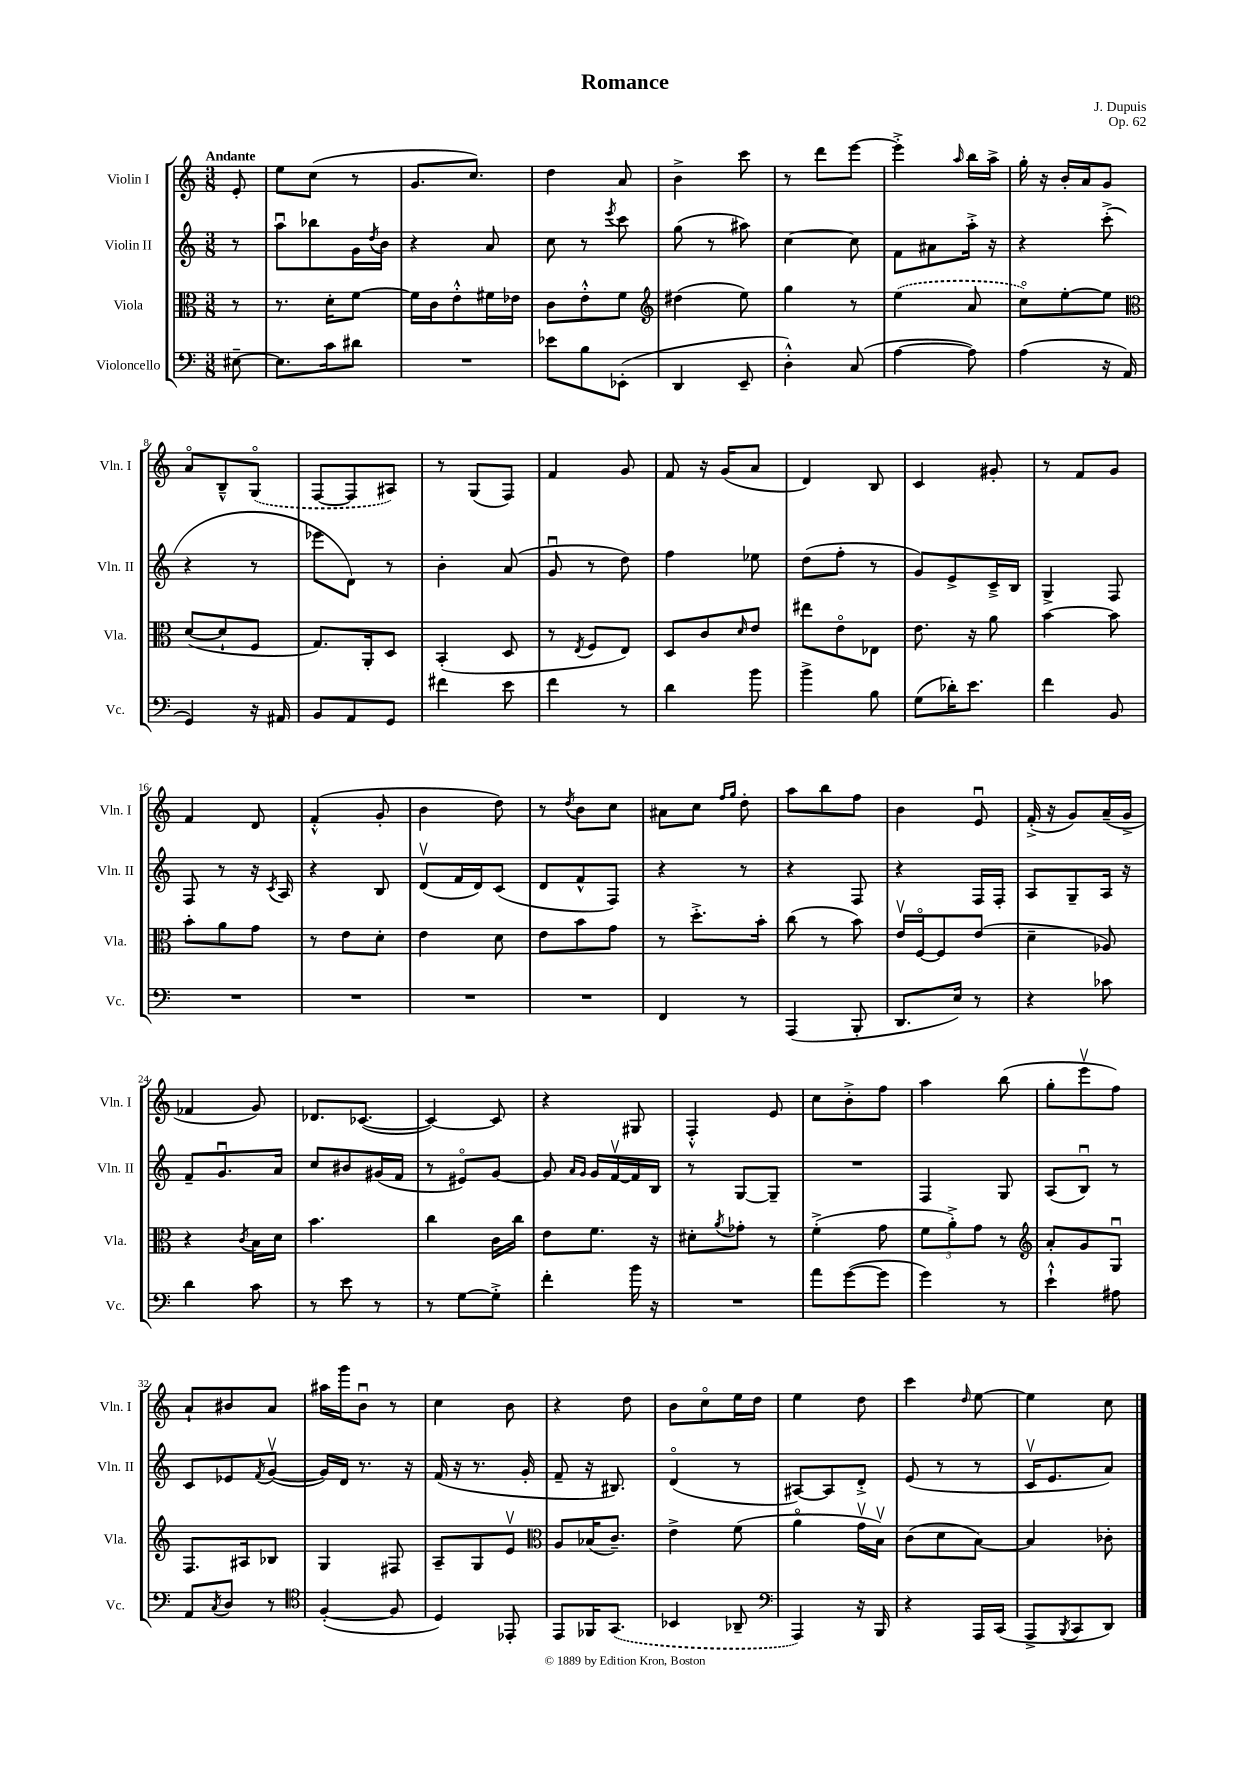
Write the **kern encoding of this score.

**kern	**kern	**kern	**kern
*staff4	*staff3	*staff2	*staff1
*clefF4	*clefC3	*clefG2	*clefG2
*k[]	*k[]	*k[]	*k[]
*M3/8	*M3/8	*M3/8	*M3/8
[8E#~	8r	8r	8e'
=	=	=	=
8.E#]	8.r	8aau	8ee
.	.	8bb-	(8cc
16c	16d'	.	.
8d#	[8f	16g	8r
.	.	8qdd	.
.	.	16b	.
=	=	=	=
4.r	16f]	4r	8.g
.	16c	.	.
.	8e'^^	.	.
.	.	.	8.cc)
.	16f#	8a	.
.	16e-	.	.
=	=	=	=
8e-	8c	8cc	4dd
8B	8e'^^	8r	.
.	.	8qeee	.
(8EE-'	8f	8ccc	8a
=	=	=	=
*	*clefG2	*	*
4DD	(4dd#	(8gg	4b^
.	.	8r	.
8EE~	8ee)	8aa#)	8ccc
=	=	=	=
4D'^^)	4gg	[4cc	8r
.	.	.	8ddd
(8C	8r	8cc]	[8eee
=	=	=	=
[4A	(4ee	8f	4eee'^]
.	.	8a#	.
.	.	.	16qqaa
8A])	8a	16aa'^	16bb
.	.	16r	16aa^
=	=	=	=
(4A	8cco)	4r	16gg'
.	.	.	16r
.	[8ee'	.	16b'
.	.	.	16a
16r	8ee]	(8ccc'^	8g
16AA	.	.	.
=	=	=	=
*	*clefC3	*	*
4GG)	([8d	4r	8ao
.	8d`]	.	8B~^^
16r	8F	8r	(8Go
16AA#	.	.	.
=	=	=	=
8BB	8.G)	8eee-	[8F
8AA	.	8d)	8F]
.	16AA'	.	.
8GG	8D	8r	8A#)
=	=	=	=
4f#	(4BB'	4b'	8r
.	.	.	(8G
8e	8D	(8a	8F)
=	=	=	=
4f	8r	8gu	4f
.	8qE	.	.
.	8F	8r	.
8r	8E)	8dd)	8g
=	=	=	=
4d	8D	4ff	8f
.	8c	.	16r
.	.	.	(16g
.	16qqd	.	.
8b	8e	8ee-	8a
=	=	=	=
4b^	8ee#	(8dd	4d)
.	8eo	8ff'	.
8B	8E-	8r	8B
=	=	=	=
(8G	8.e	8g)	4c
16d-')	.	8e^	.
8.e	16r	.	.
.	8a	16c~^	8g#'
.	.	16B	.
=	=	=	=
4f	[4b	4G^	8r
.	.	.	8f
8BB	8b]	8F	8g
=	=	=	=
4.r	8b'	8F	4f
.	8a	8r	.
.	8g	16r	8d
.	.	8qc	.
.	.	16A	.
=	=	=	=
4.r	8r	4r	(4f'^^
.	8e	.	.
.	8d'	8B	8g'
=	=	=	=
4.r	4e	(8dv	4b
.	.	16f	.
.	.	16d)	.
.	8d	(8c	8dd)
=	=	=	=
4.r	8e	8d	8r
.	.	.	8qdd
.	8b	8f^^	8b
.	8g	8F)	8cc
=	=	=	=
4FF	8r	4r	8a#
.	8.dd'^	.	8cc
.	.	.	16qqff
.	.	.	16qqgg
8r	.	8r	8dd'
.	16b'	.	.
=	=	=	=
(4AAA	(8cc	4r	8aa
.	8r	.	8bb
8BBB'	8b)	8F	8ff
=	=	=	=
8.DD	16ev	4r	4b
.	[16Fo	.	.
.	8F]	.	.
16E)	.	.	.
8r	(8e	16F	8eu
.	.	16F'	.
=	=	=	=
4r	4d~	8A	(16f'^
.	.	.	16r
.	.	8G~	8g)
8c-	8A-)	16A	(16a~
.	.	16r	16g^
=	=	=	=
4d	4r	8f~	4f-
.	.	8.gu	.
.	8qc	.	.
8c	16B	.	8g)
.	16d	16a	.
=	=	=	=
8r	4.b	8cc	8.d-
8e	.	8b#	.
.	.	.	([8.c-
8r	.	(16g#	.
.	.	16f	.
=	=	=	=
8r	4cc	8r	4c-_)
[8G	.	8e#o)	.
8G'^]	16c	[8g	8c-]
.	16cc	.	.
=	=	=	=
4f'	8e	8g]	4r
.	.	16qqa	.
.	.	16qqg	.
.	8.f	16g	.
.	.	[16fv	.
16b	.	16f]	8G#
16r	16r	16B	.
=	=	=	=
4.r	8d#'	8r	4F'^^
.	8qa	.	.
.	8g-'	[8G	.
.	8r	8G~]	8e
=	=	=	=
8a	(4f'^	4.r	8cc
([8g	.	.	8b'^
8g]	8g	.	8ff
=	=	=	=
4g)	12f	4F	4aa
.	12a'^)	.	.
.	12g	.	.
8r	8r	8G	(8bb
=	=	=	=
*	*clefG2	*	*
4e`^^	8a'	(8A	8gg'
.	8g	8Bu)	8eeev
8A#	8Gu	8r	8ff)
=	=	=	=
8AA	8.F	8c	8a`
8qC	.	.	.
8D	.	8e-	8b#
.	16A#	.	.
.	.	8qf	.
8r	8B-	([8gv	8a
=	=	=	=
*clefC4	*	*	*
([4F'	4G	16g])	16aa#
.	.	16d	16ggg
.	.	8.r	8bu
8F]	8F#	.	8r
.	.	16r	.
=	=	=	=
4D)	8A~	(16f	4cc
.	.	16r	.
.	8G	8.r	.
8EE-'	8ev	.	8b
.	.	16g'	.
=	=	=	=
*	*clefC3	*	*
8EE	8A	8f~	4r
16FF-	(16B-	16r	.
(8.GG	8.c~)	8.B#)	.
.	.	.	8dd
=	=	=	=
4BB-	4e^	(4do	8b
.	.	.	8cco
8AA-~	(8f	8r	16ee
.	.	.	16dd
=	=	=	=
*clefF4	*	*	*
4AAA)	4ao	[8A#)	4ee
.	.	8A#]	.
16r	16gv	8d'^	8dd
16BBB	16Bv)	.	.
=	=	=	=
4r	(8c	(8e	4ccc
.	8d	8r	.
.	.	.	16qqdd
16AAA	[8B)	8r	[8ee
(16CC	.	.	.
=	=	=	=
8AAA^	4B]	16cv	4ee]
.	.	8.e	.
8qBBB	.	.	.
8CC	.	.	.
8DD)	8c-'	8a)	8cc
==	==	==	==
*-	*-	*-	*-
